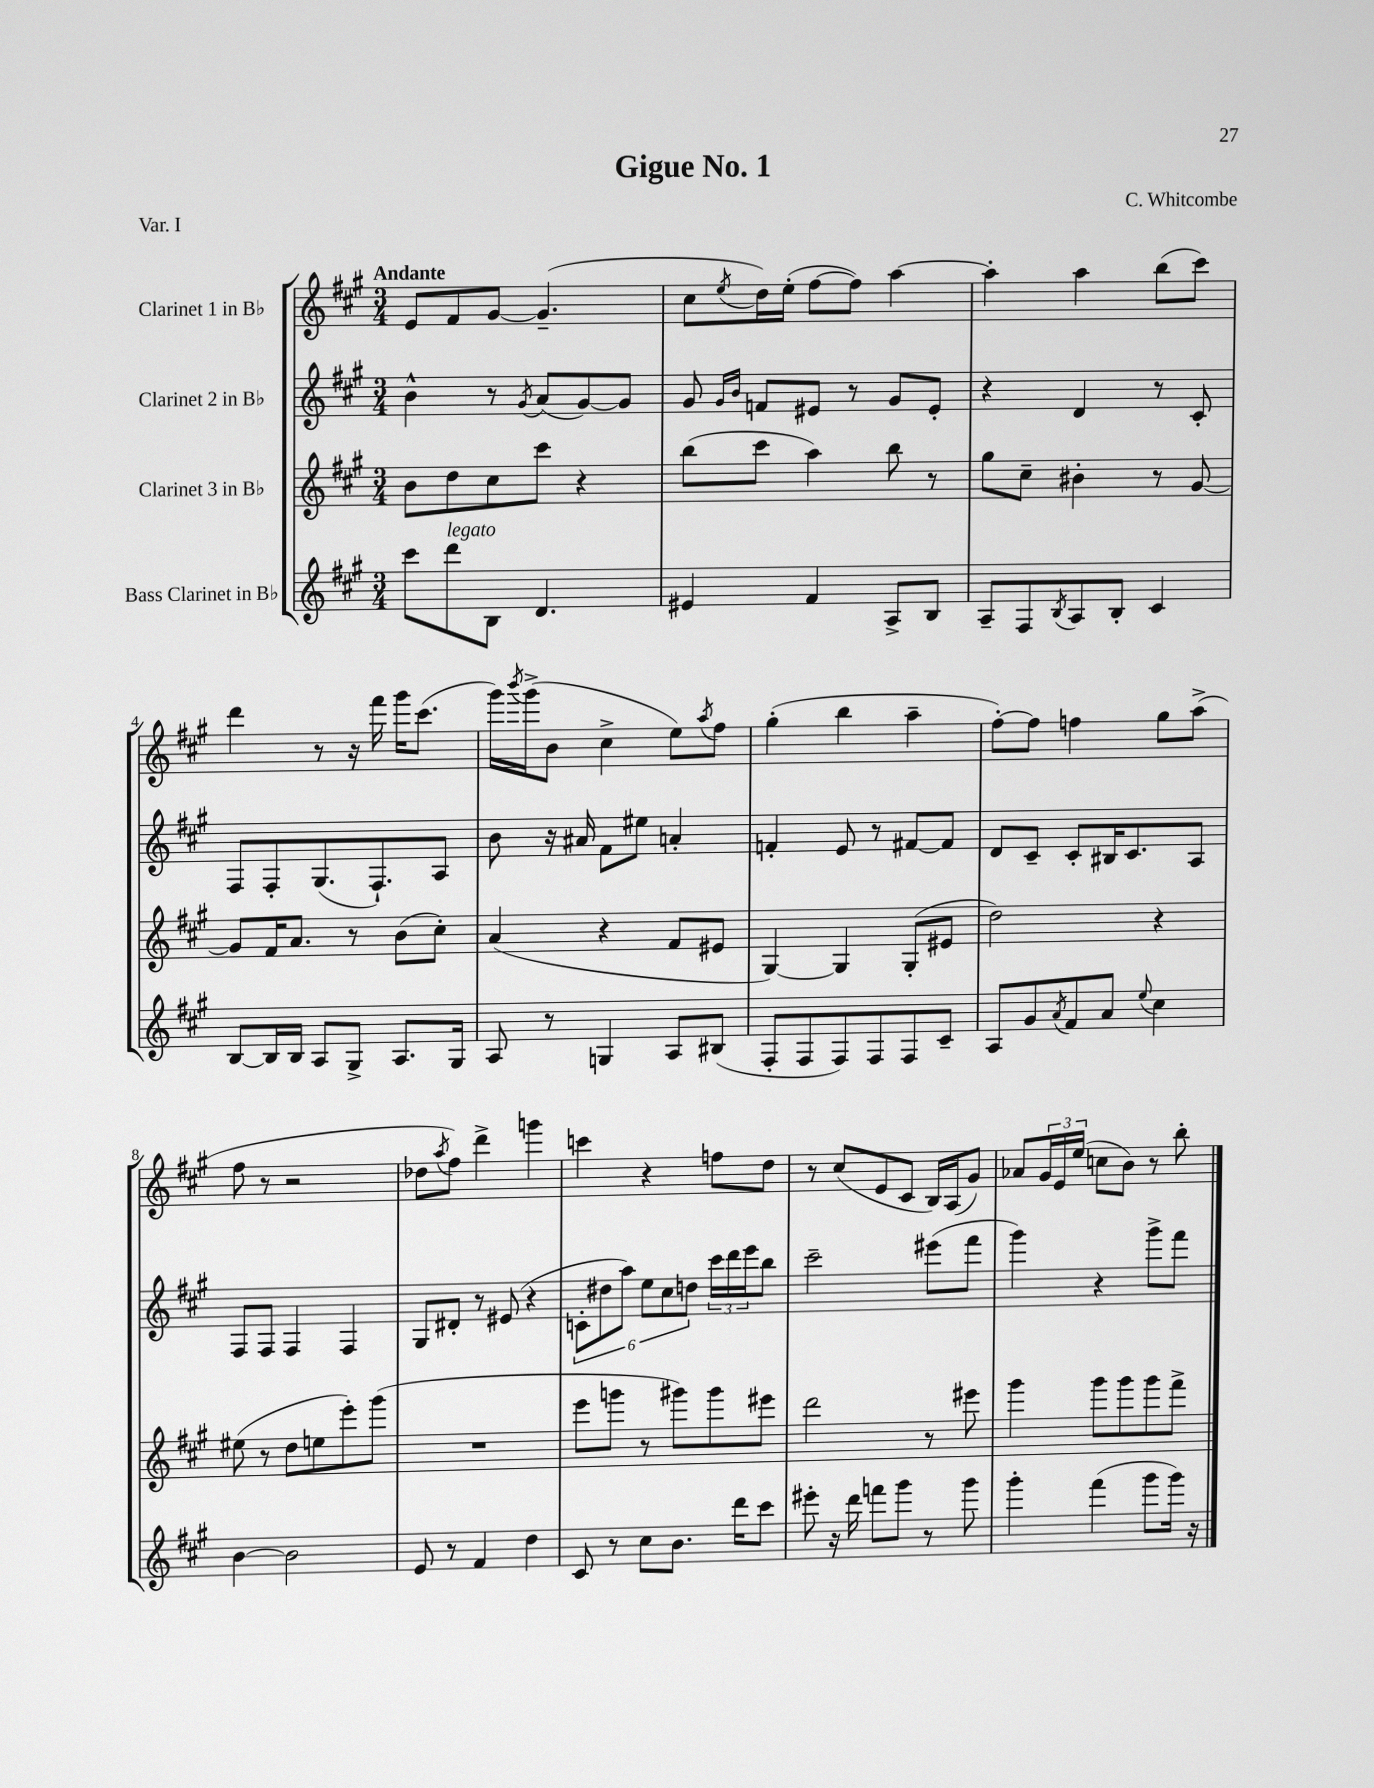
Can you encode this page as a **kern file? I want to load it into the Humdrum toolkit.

**kern	**kern	**kern	**kern
*part4	*part3	*part2	*part1
*staff4	*staff3	*staff2	*staff1
*I"Bass Clarinet in B♭	*I"Clarinet 3 in B♭	*I"Clarinet 2 in B♭	*I"Clarinet 1 in B♭
*clefG2	*clefG2	*clefG2	*clefG2
*k[f#c#g#]	*k[f#c#g#]	*k[f#c#g#]	*k[f#c#g#]
*M3/4	*M3/4	*M3/4	*M3/4
=1	=1	=1	=1
!	!	!	!LO:TX:a:B:t=Andante
8ccc#\L	8b\L	4b^^\	8e/L
!LO:TX:a:i:t=legato	!	!	!
8ddd\	8dd\	.	8f#/
8B\J	8cc#\	8r	[8g#/J
.	.	8qg#/	.
4.d/	8ccc#\J	(8a/L	(4.g#~/]
.	4r	[8g#/)	.
.	.	8g#/J]	.
=2	=2	=2	=2
4e#X/	(8bb\L	8g#/	8cc#\L
.	.	16qqg#/LL	.
.	.	16qqb/JJ	8qee/
.	8ccc#\J	8fn/L	16dd\L)
.	.	.	(16ee'\JJ
4f#/	4aa\)	8e#X/J	[8ff#\L
.	.	8r	8ff#\J])
8A^/L	8bb\	8g#/L	[4aa\
8B/J	8r	8e#'/J	.
=3	=3	=3	=3
8A~/L	8gg#\L	4r	4aa'\]
8F#/	8cc#~\J	.	.
8qB/	.	.	.
8A/	4b#X'\	4d/	4aa\
8B'/J	.	.	.
4c#/	8r	8r	(8bb\L
.	[8g#/	8c#'/	8ccc#\J)
!!LO:LB:g=z
=4	=4	=4	=4
[8B/L	8g#/L]	8F#/L	4ddd\
16B/L]	16f#/K	8F#'/	.
16B/JJ	8.a/J	.	.
8A/L	.	(8.G#/	8r
8G#^/J	8r	.	16r
.	.	8.F#`/)	16fff#\
8.A/L	(8b\L	.	16ggg#\KL
.	.	.	(8.ccc#\J
.	8cc#'\J)	8A/J	.
16G#/Jk	.	.	.
=5	=5	=5	=5
8A/	(4a/	8b\	16ggg#\LL)
.	.	.	8qbbb/
.	.	.	(16ggg#^\J
8r	.	16r	8b\J
.	.	16a#X/	.
4Gn/	4r	8f#\L	4cc#^\
.	.	8ee#X\J	.
8A/L	8f#/L	4an'/	8ee\L)
.	.	.	8qaa/
(8B#X/J	8e#X/J	.	8ff#\J
=6	=6	=6	=6
8F#'/L	[4G#/)	4fn'/	(4gg#'\
8F#/	.	.	.
8F#/)	4G#/]	8e/	4bb\
8F#/	.	8r	.
8F#/	(8G#'/L	[8f#X/L	4aa~\
8c#~/J	8e#X/J	8f#/J]	.
=7	=7	=7	=7
8A/L	2dd\)	8d/L	[8ff#'\L)
8g#/	.	8c#~/J	8ff#\J]
8qa/	.	.	.
8f#/	.	8c#'/L	4ffn\
8a/J	.	16B#X/K	.
.	.	8.c#/	.
8qqee/	.	.	.
4cc#\	4r	.	8gg#\L
.	.	8A/J	(8aa^\J
!!LO:LB:g=z
=8	=8	=8	=8
[4b\	(8ee#X\	8F#/L	8ff#\
.	8r	8F#/J	8r
2b\]	8dd\L	4F#/	2r
.	8een\	.	.
.	8eee'\)	4F#/	.
.	(8ggg#\J	.	.
=9	=9	=9	=9
8e/	2.r	8G#/L	8dd-X\L
.	.	.	8qaa/
8r	.	8d#X'/J	8ff#\J)
4f#/	.	8r	4ddd^\
.	.	(8e#X/	.
4dd\	.	4r	4gggn\
=10	=10	=10	=10
8c#/	8eee\L	12cn'\L	4cccn\
.	.	12dd#X\	.
8r	8gggn\J	.	.
.	.	12aa\J)	.
8cc#\L	8r	12ee\L	4r
.	.	12cc#\	.
8.b\J	8ggg#X\L)	.	.
.	.	12ddn\J	.
.	8ggg#\	24ccc#\LL	8ffn\L
.	.	24ddd\	.
16ddd\KL	.	.	.
.	.	24eee\J	.
8ccc#\J	8eee#X\J	8bb\J	8dd\J
=11	=11	=11	=11
8eee#X'\	2ddd\	2ccc#~\	8r
16r	.	.	(8cc#/L
16ddd\	.	.	.
8fffn\L	.	.	8e/
8ggg#\J	.	.	8c#/J
8r	8r	(8eee#X\L	16B/LL)
.	.	.	(16A/J
8ggg#\	8eee#X\	8fff#\J	8g#/J)
=12	=12	=12	=12
4ggg#'\	4ggg#\	4ggg#\)	8a-X/L
.	.	.	24g#/L
.	.	.	24e/
.	.	.	(24ee/JJ
(4fff#\	8ggg#\L	4r	8ccn\L
.	8ggg#\	.	8b\J)
8ggg#\L	8ggg#\	8ggg#^\L	8r
16ggg#\Jk)	8fff#^\J	8fff#\J	8bb'\
16r	.	.	.
==	==	==	==
*-	*-	*-	*-
